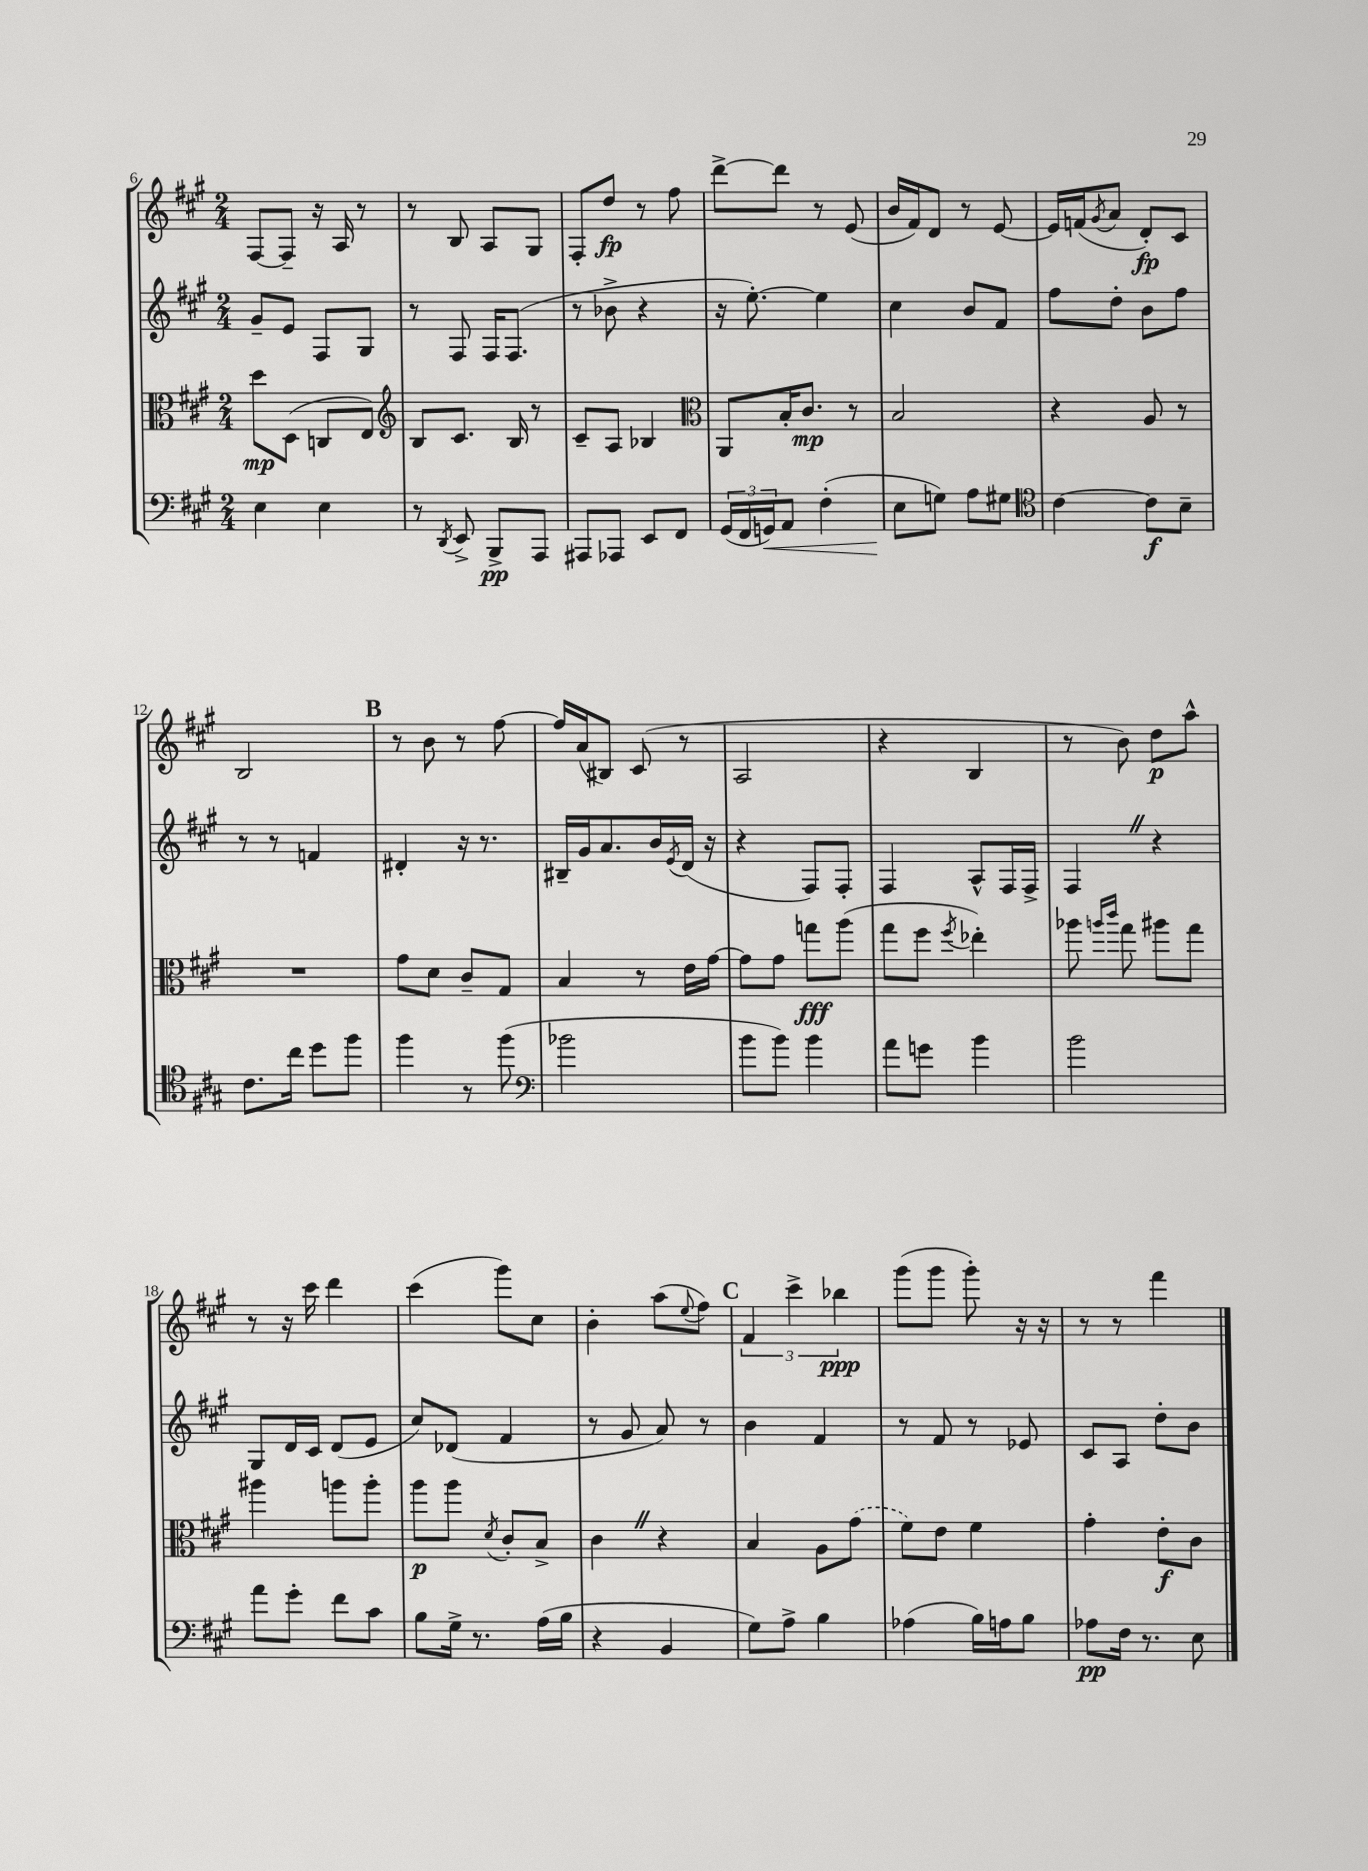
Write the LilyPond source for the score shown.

<<
\new StaffGroup <<
\new Staff = "s0" {
    \clef treble \key a \major \numericTimeSignature \time 2/4
    fis8~ fis8-- r16 a16 r8 |
    r8 b8 a8 gis8 |
    fis8-. d''8\fp r8 fis''8 |
    d'''8~-> d'''8 r8 e'8( |
    b'16 fis'16) d'8 r8 e'8~ |
    e'16 f'16( \acciaccatura { gis'8 } a'8 d'8-.\fp) cis'8 |
    b2 |
    \mark \markup { \bold "B" } r8 b'8 r8 fis''8~ |
    fis''16 a'16( bis8) cis'8( r8 |
    a2 |
    r4 b4 |
    r8 b'8) d''8\p a''8-^ |
    r8 r16 cis'''16 d'''4 |
    cis'''4( gis'''8) cis''8 |
    b'4-. a''8( \appoggiatura { e''8 } fis''8) |
    \mark \markup { \bold "C" } \tuplet 3/2 { fis'4 cis'''4-> bes''4\ppp } |
    gis'''8( gis'''8 gis'''8-.) r16 r16 |
    r8 r8 fis'''4 \bar "|." |
}
\new Staff = "s1" {
    \clef treble \key a \major \numericTimeSignature \time 2/4
    gis'8-- e'8 fis8 gis8 |
    r8 fis8 fis16 fis8.( |
    r8 bes'8-> r4 |
    r16 e''8.~-.) e''4 |
    cis''4 b'8 fis'8 |
    fis''8 d''8-. b'8 fis''8 |
    r8 r8 f'4 |
    \mark \markup { \bold "B" } dis'4-. r16 r8. |
    bis16-- gis'16 a'8. b'16 \acciaccatura { e'8 } d'16( r16 |
    r4 fis8) fis8-. |
    fis4 a8-^ fis16 fis16-> |
    fis4 \once \override BreathingSign.text = \markup { \musicglyph "scripts.caesura.straight" } \breathe r4 |
    gis8 d'16 cis'16 d'8( e'8 |
    cis''8) des'8( fis'4 |
    r8 gis'8 a'8) r8 |
    \mark \markup { \bold "C" } b'4 fis'4 |
    r8 fis'8 r8 ees'8 |
    cis'8 a8 d''8-. b'8 \bar "|." |
}
\new Staff = "s2" {
    \clef alto \key a \major \numericTimeSignature \time 2/4
    d''8\mp d8( c8 e8) |
    \clef treble b8 cis'8. b16 r8 |
    cis'8-- a8 bes4 |
    \clef alto a,8 b16-. cis'8.\mp r8 |
    b2 |
    r4 a8 r8 |
    R2 |
    \mark \markup { \bold "B" } gis'8 d'8 cis'8-- gis8 |
    b4 r8 e'16 gis'16~ |
    gis'8 gis'8 g''8\fff a''8( |
    gis''8 fis''8 \acciaccatura { fis''8 } ees''4-.) |
    aes''8 \grace { a''16 cis'''16 } gis''8 ais''8 gis''8 |
    ais''4 a''8 a''8-. |
    a''8\p a''8 \acciaccatura { d'8 } cis'8-. b8-> |
    cis'4 \once \override BreathingSign.text = \markup { \musicglyph "scripts.caesura.straight" } \breathe r4 |
    \mark \markup { \bold "C" } b4 a8 \once \slurDashed gis'8( |
    fis'8) e'8 fis'4 |
    gis'4-. e'8-.\f cis'8 \bar "|." |
}
\new Staff = "s3" {
    \clef bass \key a \major \numericTimeSignature \time 2/4
    e4 e4 |
    r8 \acciaccatura { d,8 } e,8-> b,,8->\pp a,,8 |
    ais,,8 aes,,8 e,8 fis,8 |
    \tuplet 3/2 { gis,16( fis,16 g,16\<) } a,8 fis4-.( |
    e8\! g8) a8 gis8 |
    \clef tenor cis'4~ cis'8\f b8-- |
    cis'8. cis''16 d''8 fis''8 |
    \mark \markup { \bold "B" } fis''4 r8 fis''8( |
    \clef bass bes'2 |
    b'8 b'8) b'4 |
    a'8 g'8 b'4 |
    b'2 |
    a'8 gis'8-. fis'8 cis'8 |
    b8 gis16-> r8. a16( b16 |
    r4 b,4 |
    \mark \markup { \bold "C" } gis8) a8-> b4 |
    aes4( b16) a16 b8 |
    aes8\pp fis16 r8. e8 \bar "|." |
}
>>
>>
\layout { \context { \Score currentBarNumber = #6 } }
